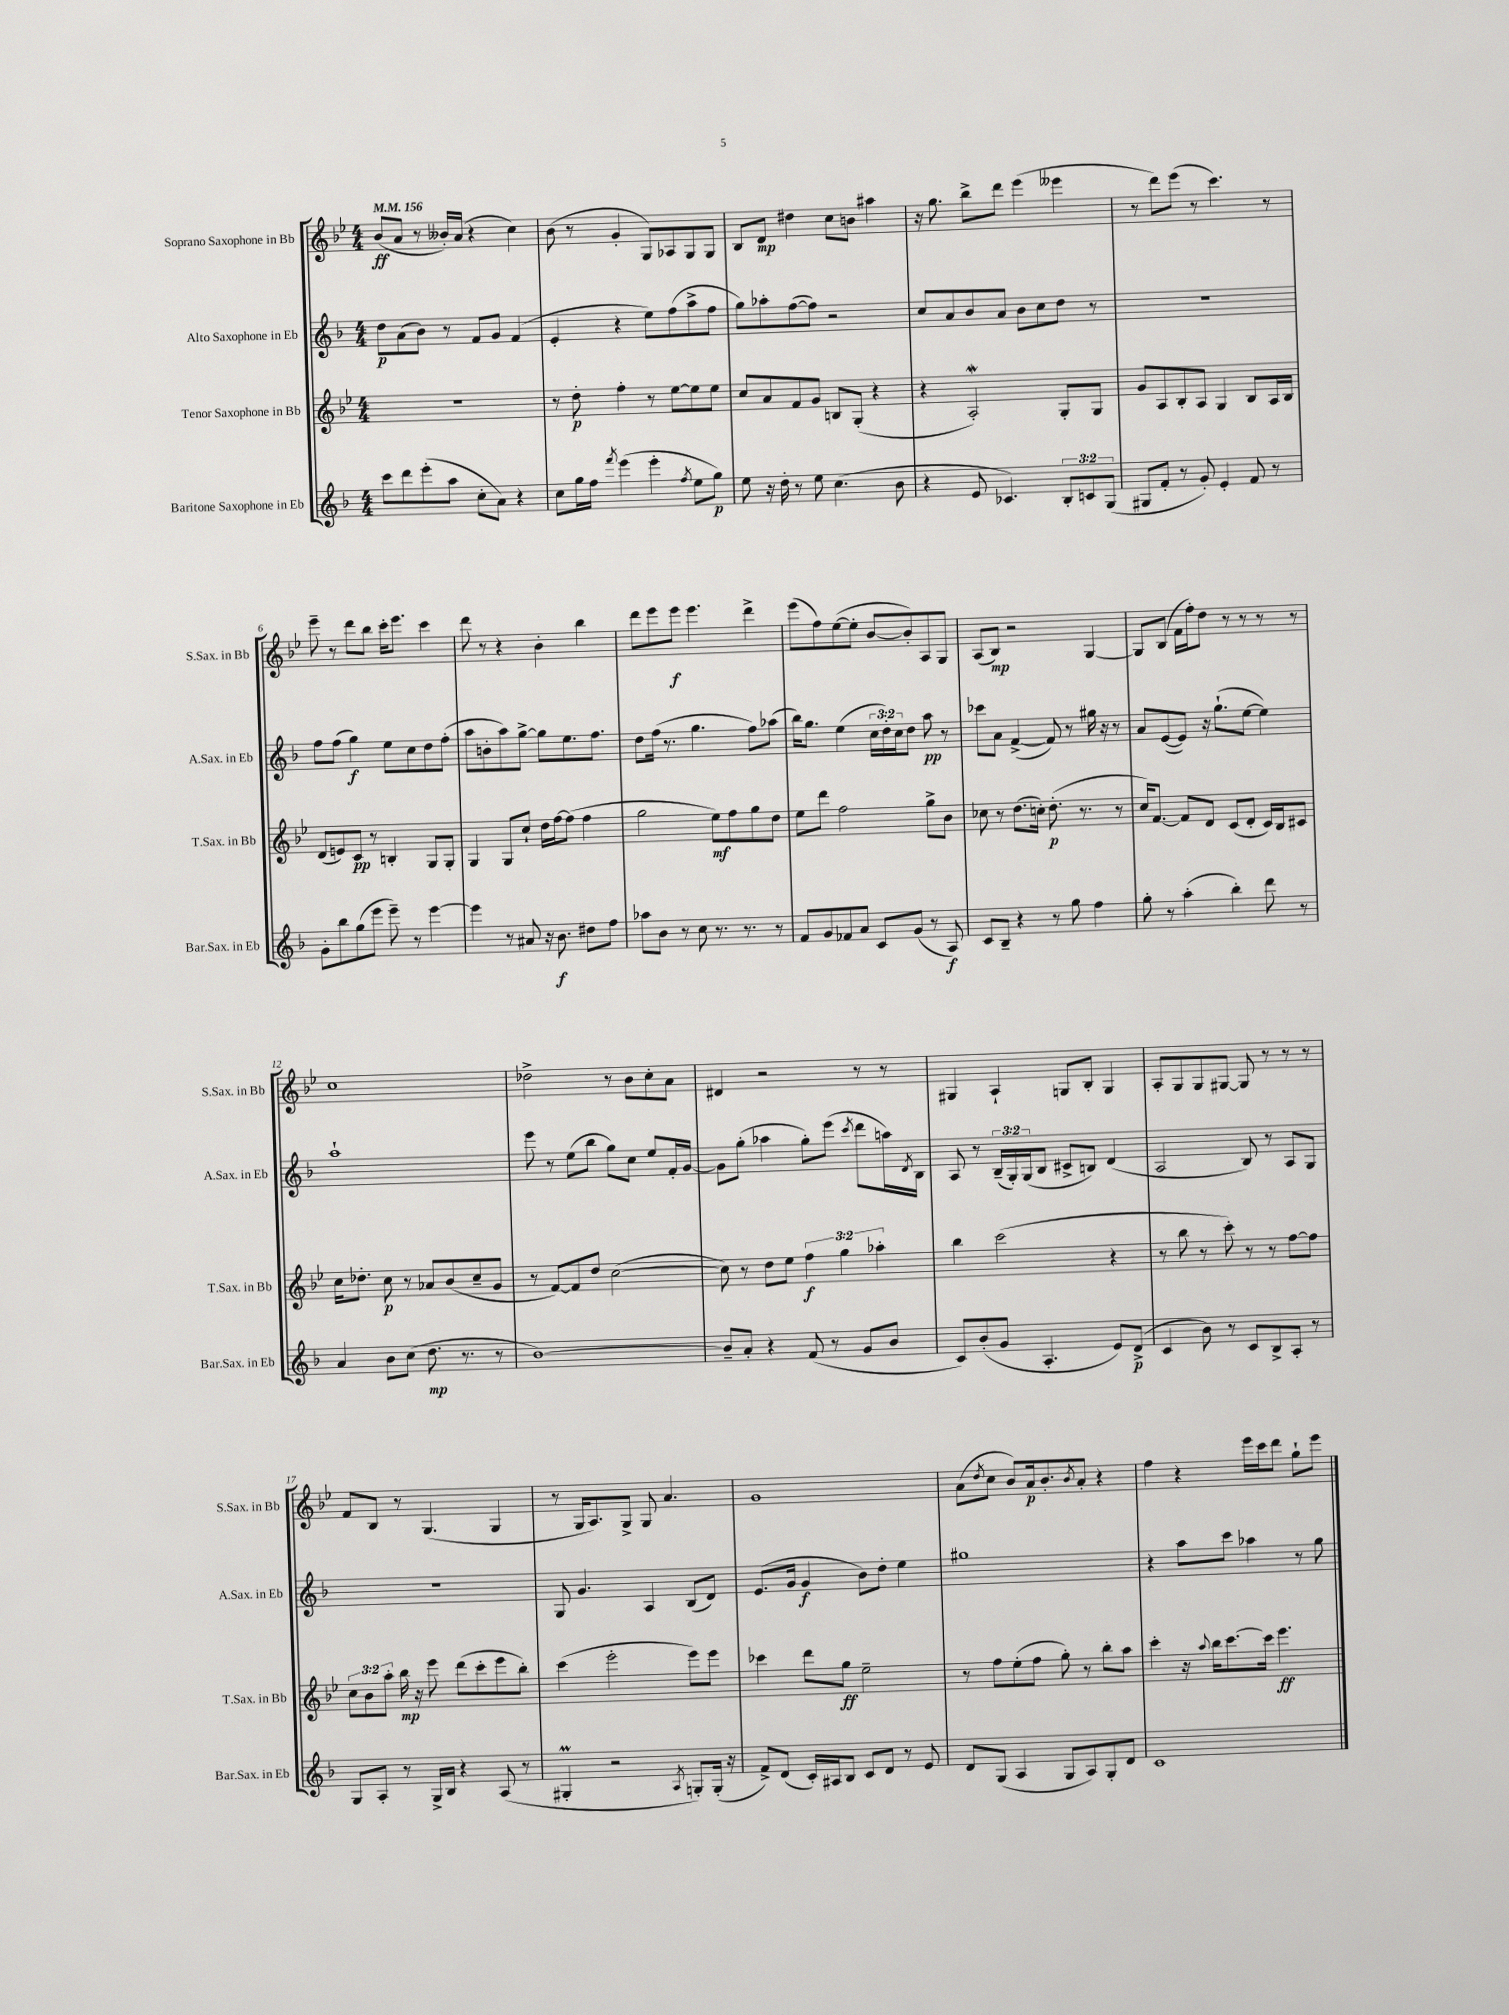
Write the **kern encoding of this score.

**kern	**dynam	**kern	**dynam	**kern	**dynam	**kern	**dynam
*part4	*part4	*part3	*part3	*part2	*part2	*part1	*part1
*staff4	*staff4	*staff3	*staff3	*staff2	*staff2	*staff1	*staff1
*I"Baritone Saxophone in Eb	*	*I"Tenor Saxophone in Bb	*	*I"Alto Saxophone in Eb	*	*I"Soprano Saxophone in Bb	*
*I'Bar.Sax. in Eb	*	*I'T.Sax. in Bb	*	*I'A.Sax. in Eb	*	*I'S.Sax. in Bb	*
*clefG2	*	*clefG2	*	*clefG2	*	*clefG2	*
*k[b-]	*	*k[b-e-]	*	*k[b-]	*	*k[b-e-]	*
*M4/4	*	*M4/4	*	*M4/4	*	*M4/4	*
*MM156	*	*MM156	*	*MM156	*	*MM156	*
=1	=1	=1	=1	=1	=1	=1	=1
8ccc\L	.	1r	.	8dd\L	p	(8b-/L	ff
8ddd\	.	.	.	(8a\	.	8a/J	.
(8eee'\	.	.	.	8b-\J)	.	8r	.
8aa\J	.	.	.	8r	.	16b--X'/LL)	.
.	.	.	.	.	.	(16a/JJ	.
8cc'\L	.	.	.	8f/L	.	4r	.
8a\J)	.	.	.	8g/J	.	.	.
4r	.	.	.	(4f/	.	4cc\)	.
=2	=2	=2	=2	=2	=2	=2	=2
8cc\L	.	8r	.	4e'/	.	(8b-\	.
16gg\L	.	8dd'\	p	.	.	8r	.
16ff\JJ	.	.	.	.	.	.	.
8qfff/	.	.	.	.	.	.	.
(4eee\	.	4ff'\	.	4r	.	4g'/	.
4eee'\	.	8r	.	8ee\L)	.	8G/L)	.
.	.	[8ee-\L	.	(8ff\	.	8A-X/	.
8qff/	.	.	.	.	.	.	.
8ee\L	.	8ee-\]	.	8aa^\	.	8G/	.
8gg\J)	p	8ee-\J	.	8ff\J	.	8G/J	.
=3	=3	=3	=3	=3	=3	=3	=3
8ee\	.	8cc/L	.	8gg\L)	.	8B-/L	.
16r	.	8a/	.	8aa-X'\	.	8d/J	mp
16dd'\	.	.	.	.	.	.	.
8r	.	8f/	.	([8ff\	.	4dd#X\	.
8ee\	.	8g/J	.	8ff\J])	.	.	.
(4.cc\	.	8Bn/L	.	2r	.	8cc\L	.
.	.	(8G'/J	.	.	.	8bn\J	.
.	.	4r	.	.	.	4aa#X\	.
8b-\	.	.	.	.	.	.	.
=4	=4	=4	=4	=4	=4	=4	=4
4r	.	4r	.	8cc/L	.	16r	.
.	.	.	.	.	.	8.gg\	.
.	.	.	.	8a/	.	.	.
8e/	.	2AW'/)	.	8b-/	.	8bb-^\L	.
4.c-X/)	.	.	.	8a/J	.	8ddd\J	.
.	.	.	.	8b-\L	.	(4eee-\	.
.	.	.	.	8cc\	.	.	.
12B-'/L	.	8G'/L	.	8dd\J	.	4eee--X\	.
12cn/	.	.	.	.	.	.	.
.	.	8G/J	.	8r	.	.	.
(12G/J	.	.	.	.	.	.	.
=5	=5	=5	=5	=5	=5	=5	=5
8G#X/L	.	8g/L	.	1r	.	8r	.
8f'/J	.	8A/	.	.	.	8ddd\L)	.
8r	.	8B-'/	.	.	.	(8eee-\J	.
8g'/)	.	8A/J	.	.	.	8r	.
4e'/	.	4G/	.	.	.	4.ccc\)	.
8f/	.	8B-/L	.	.	.	.	.
8r	.	16A/L	.	.	.	8r	.
.	.	16B-/JJ	.	.	.	.	.
!!LO:LB:g=z
=6	=6	=6	=6	=6	=6	=6	=6
8g'\L	.	(8d/L	.	8ff\L	.	8eee-~\	.
8bb-\	.	8en/)	.	(8ff\J	.	8r	.
(8gg\	.	8c/J	pp	4gg\)	f	8ddd\L	.
8eee\J	.	8r	.	.	.	8bb-\J	.
8eee~\)	.	4Bn'/	.	8ee\L	.	16ccc'\KL	.
.	.	.	.	.	.	8.eee-\J	.
8r	.	.	.	8cc\	.	.	.
[4eee\	.	8G/L	.	8dd\	.	4ccc\	.
.	.	8G'/J	.	(8ff'\J	.	.	.
=7	=7	=7	=7	=7	=7	=7	=7
4eee\]	.	4G/	.	8aa\L	.	8ddd\	.
.	.	.	.	8bn'\	.	8r	.
8r	.	8G/L	.	8aa\)	.	4r	.
8a#X/	.	8cc`/J	.	[8gg^\J	.	.	.
16r	.	16dd\LL	.	8gg\L]	.	4b-'\	.
8.b-\	f	[16ff\J	.	.	.	.	.
.	.	(8ff\J]	.	8.ee\	.	.	.
8dd#X\L	.	4ff\	.	.	.	4bb-\	.
.	.	.	.	8.ff\J	.	.	.
8ff\J	.	.	.	.	.	.	.
=8	=8	=8	=8	=8	=8	=8	=8
8aa-X\L	.	2gg\	.	8dd\L	.	8ddd\L	.
8b-\J	.	.	.	(16ff\Jk	.	8eee-\	.
.	.	.	.	8.r	.	.	.
8r	.	.	.	.	.	8eee-\J	f
8cc\	.	.	.	4.gg\	.	4.eee-\	.
8.r	.	8ee-\L)	mf	.	.	.	.
.	.	8ff\	.	.	.	.	.
8.r	.	.	.	.	.	.	.
.	.	8gg\	.	8ff\L)	.	4ddd^\	.
8r	.	8dd\J	.	(8aa-X\J	.	.	.
=9	=9	=9	=9	=9	=9	=9	=9
8f/L	.	8ee-\L	.	16bb-\KL)	.	(8eee-\L	.
.	.	.	.	8.gg\J	.	.	.
8g/	.	8ddd\J	.	.	.	8ff\)	.
8f-X/	.	2ff\	.	(4ee\	.	([8ee-\	.
8a/J	.	.	.	.	.	8ee-'\J]	.
8c/L	.	.	.	24cc\LL	.	[8b-/L	.
.	.	.	.	24dd'\)	.	.	.
.	.	.	.	24cc\J	.	.	.
(8g/J	.	.	.	8dd\J	.	8b-'/])	.
8r	.	8gg^\L	.	8aa\	pp	8A/	.
8A/)	f	8b-\J	.	8r	.	8G/J	.
=10	=10	=10	=10	=10	=10	=10	=10
8c/L	.	8cc-X\	.	8ccc-X\L	.	(8A/L	.
8B-~/J	.	8r	.	8a\J	.	8B-/J)	mp
4r	.	(8.dd\L	.	([4f^/	.	2r	.
.	.	16ccn'\Jk)	.	.	.	.	.
8r	.	(8.dd'\	p	8f/])	.	.	.
8gg\	.	.	.	8r	.	.	.
.	.	8.r	.	.	.	.	.
4ff\	.	.	.	16gg#X\	.	[4G/	.
.	.	.	.	16r	.	.	.
.	.	8r	.	8r	.	.	.
=11	=11	=11	=11	=11	=11	=11	=11
8gg'\	.	16cc/KL)	.	8a/L	.	8G/L]	.
.	.	[8.f/J	.	.	.	.	.
8r	.	.	.	([8e/	.	(8B-/J	.
(4aa'\	.	8f/L]	.	8e/J])	.	16f\LL	.
.	.	.	.	.	.	16ff'\J)	.
.	.	8d/J	.	16r	.	8dd\J	.
.	.	.	.	(8.gg`\L	.	.	.
4bb-'\)	.	(8c/L	.	.	.	8r	.
.	.	8d'/J	.	[8ee\J	.	8r	.
8ddd\	.	16c/LL)	.	4ee\])	.	8r	.
.	.	16B-/J	.	.	.	.	.
8r	.	8c#X/J	.	.	.	8r	.
!!LO:LB:g=z
=12	=12	=12	=12	=12	=12	=12	=12
4a/	.	16cc\KL	.	1aa`	.	1cc	.
.	.	8.dd-X'\J	.	.	.	.	.
8b-\L	.	8cc\	p	.	.	.	.
(8cc\J	.	8r	.	.	.	.	.
8.dd\	mp	8a-X/L	.	.	.	.	.
.	.	(8b-/	.	.	.	.	.
8.r	.	.	.	.	.	.	.
.	.	8cc~/	.	.	.	.	.
8r	.	8g/J	.	.	.	.	.
=13	=13	=13	=13	=13	=13	=13	=13
[1b-)	.	8r	.	8eee\	.	2dd-X^\	.
.	.	[8f/L)	.	8r	.	.	.
.	.	8f/]	.	(8ee\L	.	.	.
.	.	8dd/J	.	8bb-\J	.	.	.
.	.	([2cc\	.	8gg\L)	.	8r	.
.	.	.	.	8cc\J	.	8b-\L	.
.	.	.	.	8ee/L	.	8cc'\	.
.	.	.	.	16f'/L	.	8a\J	.
.	.	.	.	[16g/JJ	.	.	.
=14	=14	=14	=14	=14	=14	=14	=14
8b-~/L]	.	8cc\])	.	8g\L]	.	4d#X/	.
8a'/J	.	8r	.	(8gg'\J	.	.	.
4r	.	8dd\L	.	4aa-X\	.	2r	.
.	.	8ee-\J	.	.	.	.	.
(8f/	.	6ff\	f	8gg'\L)	.	.	.
8r	.	.	.	(8eee\J	.	.	.
.	.	6gg\	.	.	.	.	.
.	.	.	.	8qccc/	.	.	.
8g/L	.	.	.	8ddd\L	.	8r	.
.	.	6aa-X'\	.	.	.	.	.
8b-/J	.	.	.	16aan\L)	.	8r	.
.	.	.	.	8qd/	.	.	.
.	.	.	.	16B-\JJ	.	.	.
=15	=15	=15	=15	=15	=15	=15	=15
8c/L)	.	4bb-\	.	8A/	.	4G#X/	.
(8b-'/	.	.	.	8r	.	.	.
8g/J	.	(2ccc\	.	(24B-~/LL	.	4A`/	.
.	.	.	.	24G'/)	.	.	.
.	.	.	.	(24G/J	.	.	.
4.A'/	.	.	.	8B-/J	.	.	.
.	.	.	.	8c#X^/L	.	8Gn/L	.
.	.	.	.	8Bn/J)	.	8B-'/J	.
8e/L)	.	4r	.	(4d/	.	4G/	.
(8d^/J	p	.	.	.	.	.	.
=16	=16	=16	=16	=16	=16	=16	=16
4c/	.	8r	.	2A/	.	8A'/L	.
.	.	8bb-\	.	.	.	8G/	.
8b-\)	.	8r	.	.	.	8G/	.
8r	.	8ccc'\)	.	.	.	[8G#X/J	.
8c/L	.	8r	.	8B-/)	.	8G#/]	.
8B-^/	.	8r	.	8r	.	8r	.
8A'/J	.	[8ff\L	.	8A/L	.	8r	.
8r	.	8ff\J]	.	8G/J	.	8r	.
!!LO:LB:g=z
=17	=17	=17	=17	=17	=17	=17	=17
8G/L	.	12cc\L	.	1r	.	8f/L	.
.	.	12b-\	.	.	.	.	.
8A'/J	.	.	.	.	.	8B-/J	.
.	.	12aa'\J	.	.	.	.	.
8r	.	16bb-\	mp	.	.	8r	.
.	.	16r	.	.	.	.	.
16G^/LL	.	8eee-\	.	.	.	(4.G/	.
16B-/JJ	.	.	.	.	.	.	.
4r	.	(8ddd\L	.	.	.	.	.
.	.	8ccc'\	.	.	.	.	.
(8A/	.	8eee-\	.	.	.	4G/	.
8r	.	8bb-'\J)	.	.	.	.	.
=18	=18	=18	=18	=18	=18	=18	=18
4G#Xm'/	.	(4ccc\	.	8G/	.	8r	.
.	.	.	.	4.g/	.	16G/KL	.
.	.	.	.	.	.	8.A/)	.
2r	.	2eee-'\	.	.	.	.	.
.	.	.	.	.	.	8G^/J	.
.	.	.	.	4A/	.	8G/	.
.	.	.	.	.	.	4.a/	.
8qA/	.	.	.	.	.	.	.
8Gn'/L)	.	8eee-\L)	.	(8B-/L	.	.	.
(16G'/Jk	.	8eee-\J	.	8d/J)	.	.	.
16r	.	.	.	.	.	.	.
=19	=19	=19	=19	=19	=19	=19	=19
8f^/L)	.	4ccc-X\	.	(8.e/L	.	1g	.
(8d/J	.	.	.	.	.	.	.
.	.	.	.	16g/Jk	.	.	.
16c'/LL)	.	8ddd\L	.	4g/	f	.	.
16A#X/J	.	.	.	.	.	.	.
8B-/J	.	8gg\J	ff	.	.	.	.
8c/L	.	2ee-~\	.	8b-\L)	.	.	.
8d/J	.	.	.	8dd'\J	.	.	.
8r	.	.	.	4ee\	.	.	.
8e/	.	.	.	.	.	.	.
=20	=20	=20	=20	=20	=20	=20	=20
8d/L	.	8r	.	1gg#X	.	(8a\L	.
.	.	.	.	.	.	8qdd/	.
(8G/J	.	8ff\L	.	.	.	8cc\J	.
4A/	.	(8ee-'\	.	.	.	8b-/L)	.
.	.	8ff\J	.	.	.	16a/k	p
.	.	.	.	.	.	8.b-'/	.
8G/L	.	8gg'\)	.	.	.	.	.
.	.	.	.	.	.	8qb-/	.
8A/)	.	8r	.	.	.	8a'/J	.
8G'/	.	8bb-'\L	.	.	.	4r	.
8d/J	.	8aa\J	.	.	.	.	.
=21	=21	=21	=21	=21	=21	=21	=21
1c	.	4ccc'\	.	4r	.	4ff\	.
.	.	16r	.	8aa\L	.	4r	.
.	.	8qqaa/	.	.	.	.	.
.	.	16bb-\KL	.	.	.	.	.
.	.	[8.ccc\	.	8ccc\J	.	.	.
.	.	.	.	4aa-X\	.	16eee-\LL	.
.	.	16ccc\Jk]	.	.	.	16ccc\J	.
.	.	4.eee-\	ff	.	.	8ddd\J	.
.	.	.	.	8r	.	8gg`\L	.
.	.	.	.	8gg\	.	8eee-\J	.
==	==	==	==	==	==	==	==
*-	*-	*-	*-	*-	*-	*-	*-
